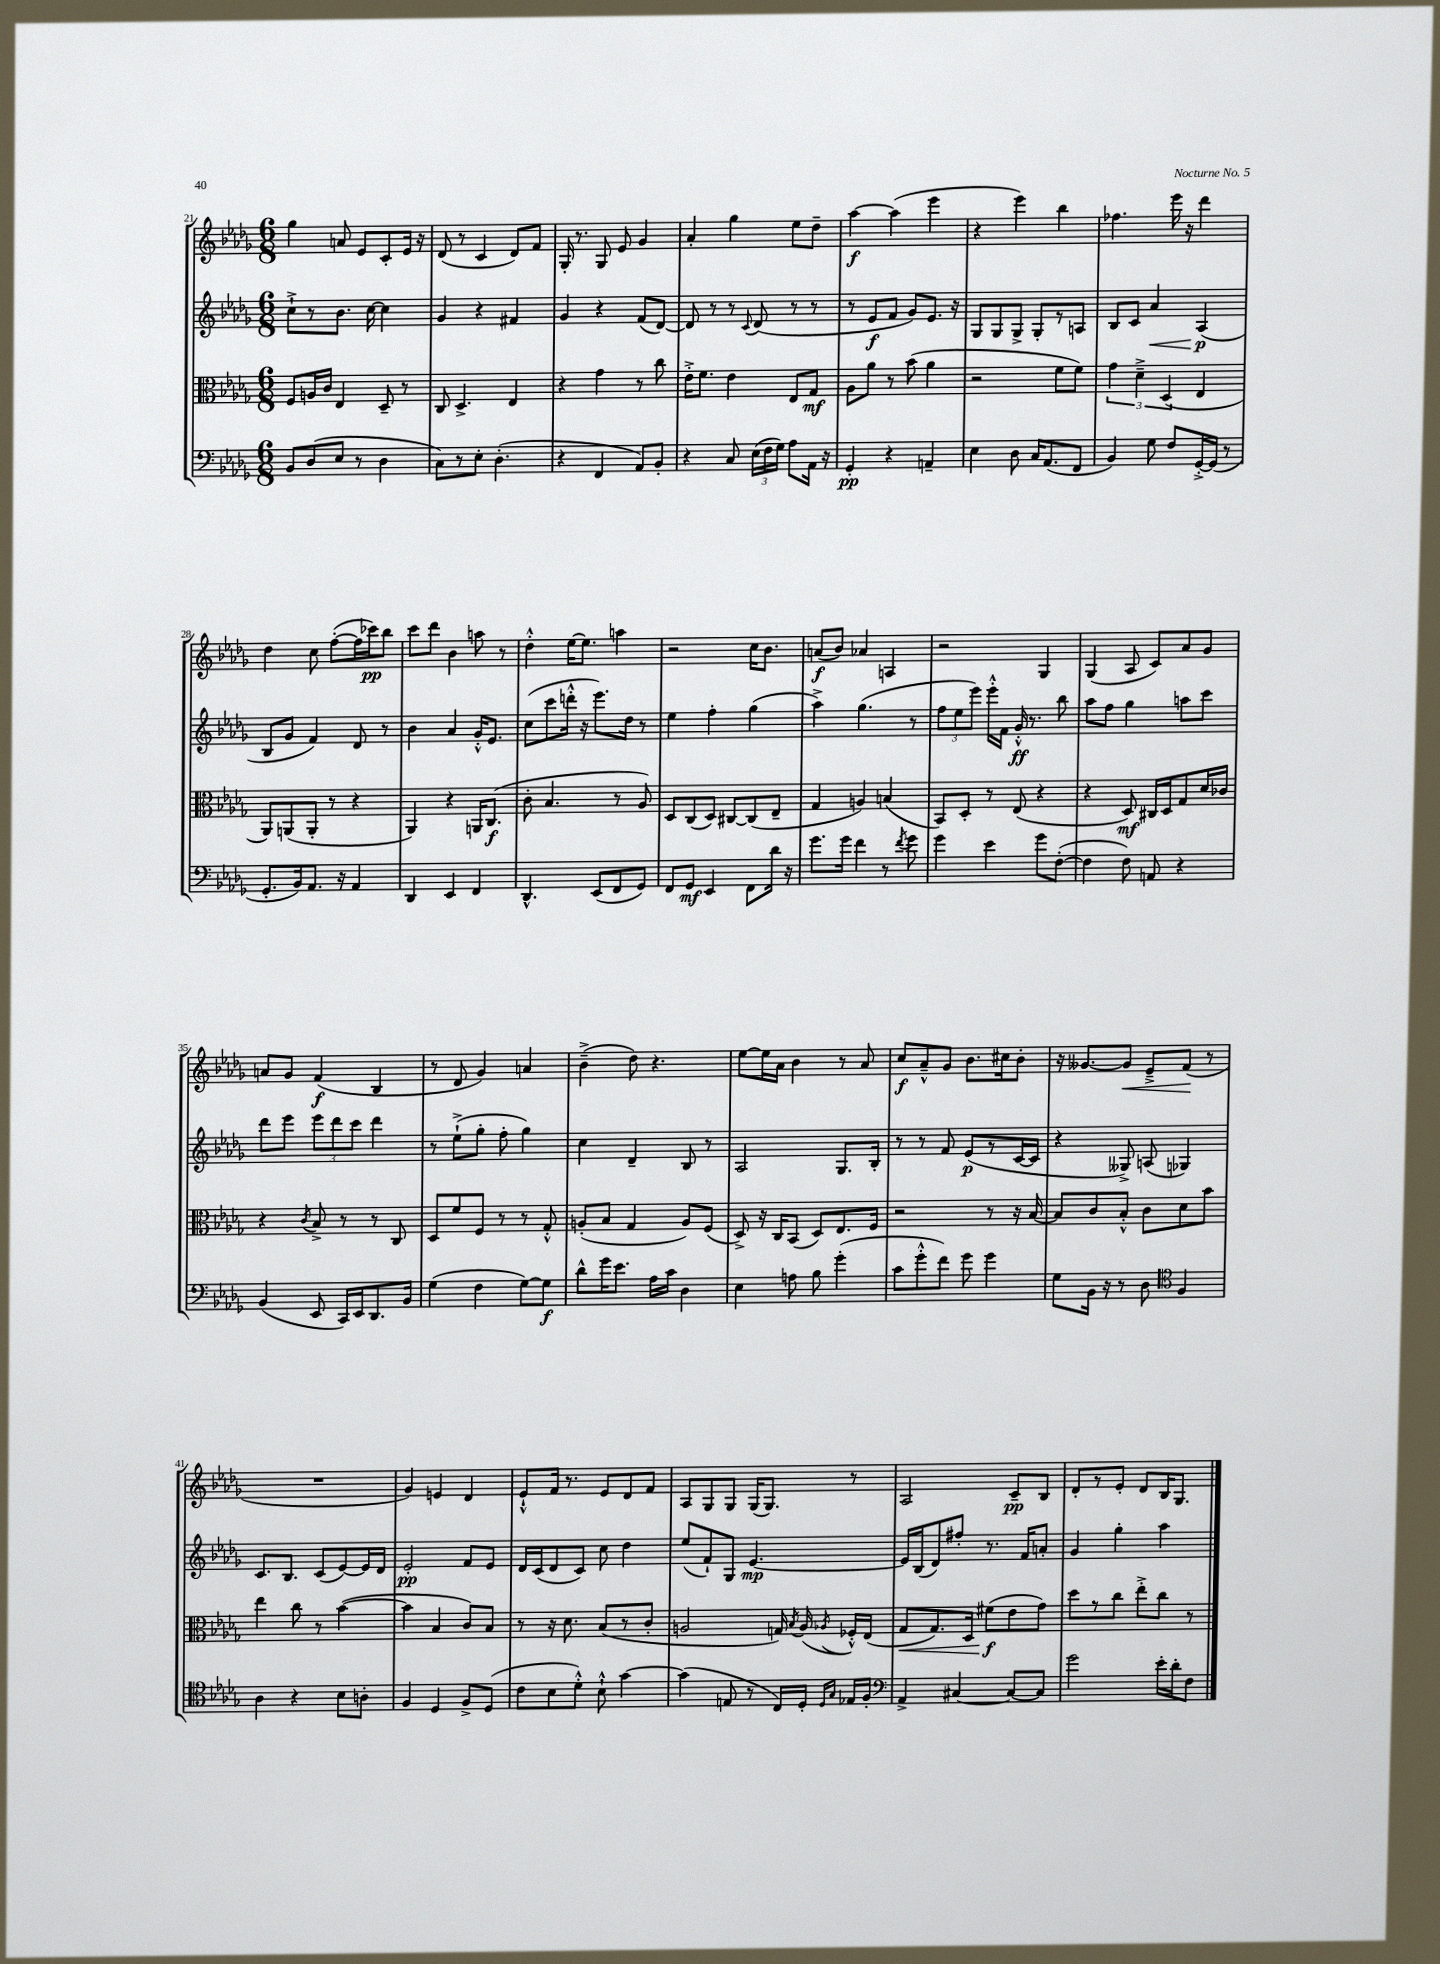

**kern	**dynam	**kern	**dynam	**kern	**dynam	**kern	**dynam
*part4	*part4	*part3	*part3	*part2	*part2	*part1	*part1
*staff4	*staff4	*staff3	*staff3	*staff2	*staff2	*staff1	*staff1
*clefF4	*	*clefC3	*	*clefG2	*	*clefG2	*
*k[b-e-a-d-g-]	*	*k[b-e-a-d-g-]	*	*k[b-e-a-d-g-]	*	*k[b-e-a-d-g-]	*
*M6/8	*	*M6/8	*	*M6/8	*	*M6/8	*
=21	=21	=21	=21	=21	=21	=21	=21
8BB-/L	.	8F/L	.	8cc`^\L	.	4gg-\	.
(8D-/	.	16An/L	.	8r	.	.	.
.	.	16c/JJ	.	.	.	.	.
8E-/J	.	4E-/	.	8.b-\J	.	8an/	.
8r	.	.	.	.	.	8e-/L	.
.	.	.	.	[16cc\	.	.	.
4D-\	.	8D-~/	.	4cc\]	.	8c'/	.
.	.	8r	.	.	.	16e-/Jk	.
.	.	.	.	.	.	16r	.
=22	=22	=22	=22	=22	=22	=22	=22
8C\L)	.	8C/	.	4g-/	.	(8d-/	.
8r	.	4.D-^/	.	.	.	8r	.
8E-'\J	.	.	.	4r	.	4c/	.
(4.D-'\	.	.	.	.	.	.	.
.	.	4E-/	.	4f#X/	.	8d-/L)	.
.	.	.	.	.	.	8f/J	.
=23	=23	=23	=23	=23	=23	=23	=23
4r	.	4r	.	4g-/	.	16G-'/	.
.	.	.	.	.	.	8.r	.
4FF/	.	4g-\	.	4r	.	8G-/	.
.	.	.	.	.	.	8e-/	.
8AA-/L)	.	8r	.	(8f/L	.	4g-/	.
8BB-'/J	.	8cc\	.	[8d-/J)	.	.	.
=24	=24	=24	=24	=24	=24	=24	=24
4r	.	16e-'^\KL	.	8d-/]	.	4a-'/	.
.	.	8.f\J	.	.	.	.	.
.	.	.	.	8r	.	.	.
8C/	.	4e-\	.	8r	.	4gg-\	.
.	.	.	.	8qqc/	.	.	.
(24E-\LL	.	.	.	(8d-/	.	.	.
24F\	.	.	.	.	.	.	.
24G-\JJ)	.	.	.	.	.	.	.
8A-\L	.	8E-/L	.	8r	.	8ee-\L	.
16AA-\Jk	.	8G-/J	mf	8r	.	8dd-~\J	.
16r	.	.	.	.	.	.	.
=25	=25	=25	=25	=25	=25	=25	=25
4GG-'/	pp	8A-\L	.	8r	.	[4aa-\	f
.	.	8a-\J	.	8e-/L	f	.	.
4r	.	8r	.	8f/J	.	(4aa-\]	.
.	.	(8b-\	.	8g-/L)	.	.	.
4AAn~/	.	4a-\	.	8.e-/J	.	4eee-\	.
.	.	.	.	16r	.	.	.
=26	=26	=26	=26	=26	=26	=26	=26
4E-\	.	2r	.	8G-/L	.	4r	.
.	.	.	.	8G-/	.	.	.
8D-\	.	.	.	8G-^/J	.	4eee-\)	.
16C/KL	.	.	.	8G-'/L	.	.	.
(8.AA-/	.	.	.	.	.	.	.
.	.	8f\L	.	8r	.	4bb-\	.
8FF/J	.	8f\J)	.	8An/J	.	.	.
=27	=27	=27	=27	=27	=27	=27	=27
4BB-/)	.	6g-\	.	8B-/L	.	4.ff-X\	.
.	.	.	.	8c/J	.	.	.
.	.	6d-~^\	.	.	.	.	.
!	!	!	!	!	!LO:HP:b	!	!
8G-\	.	.	.	4a-/	<	.	.
.	.	(6D-/	.	.	.	.	.
8F/L	.	.	.	.	.	16eee-\	.
.	.	.	.	.	.	16r	.
[16GG-'^/L	.	4E-/	.	(4A-/	p	4ddd-\	.
(16GG-/JJ]	.	.	.	.	.	.	.
8r	.	.	.	.	.	.	.
.	.	.	.	.	[	.	.
!!LO:LB:g=z
=28	=28	=28	=28	=28	=28	=28	=28
8.GG-'/L	.	8AA-/L)	.	8B-/L	.	4dd-\	.
.	.	(8AAn/	.	8g-/J	.	.	.
16BB-/k)	.	.	.	.	.	.	.
8.AA-/J	.	8AA'/J	.	4f/)	.	8cc\	.
.	.	8r	.	.	.	([8ff'\L	.
16r	.	.	.	.	.	.	.
4AA-/	.	4r	.	8d-/	.	16ff\L]	.
.	.	.	.	.	.	16ccc-X\J)	pp
.	.	.	.	8r	.	8bb-\J	.
=29	=29	=29	=29	=29	=29	=29	=29
4DD-/	.	4AA-/)	.	4b-\	.	8ccc\L	.
.	.	.	.	.	.	8ddd-\J	.
4EE-/	.	4r	.	4a-/	.	4b-\	.
4FF/	.	16AAn/KL	.	16g-'^^/KL	.	8aan\	.
.	.	(8.C/J	f	8.e-/J	.	.	.
.	.	.	.	.	.	8r	.
=30	=30	=30	=30	=30	=30	=30	=30
4.DD-^^/	.	8c'\	.	(8cc\L	.	4dd-'^^\	.
.	.	4.B-/	.	8ccc\	.	.	.
.	.	.	.	16dddn'^^\Jk	.	[16ee-\KL	.
.	.	.	.	16r	.	8.ee-\J]	.
(8EE-/L	.	.	.	8.eee-\L)	.	.	.
8FF/	.	8r	.	.	.	4aan\	.
.	.	.	.	16dd-\Jk	.	.	.
8GG-/J)	.	8A-/)	.	8r	.	.	.
=31	=31	=31	=31	=31	=31	=31	=31
8FF/L	.	8D-/L	.	4ee-\	.	2r	.
8GG-/J	mf	(8C/	.	.	.	.	.
4EE-/	.	8D-/J)	.	4ff'\	.	.	.
.	.	[8C#X/L	.	.	.	.	.
8FF\L	.	(8C#/]	.	(4gg-\	.	16cc\KL	.
.	.	.	.	.	.	8.b-\J	.
16d-\Jk	.	8E-~/J	.	.	.	.	.
16r	.	.	.	.	.	.	.
=32	=32	=32	=32	=32	=32	=32	=32
8.g-\L	.	4G-/	.	4aa-^\)	.	(8an/L	f
.	.	.	.	.	.	8b-/J)	.
16g-\Jk	.	.	.	.	.	.	.
4f\	.	4An/)	.	(4.gg-\	.	4a-X/	.
8r	.	(4Bn/	.	.	.	4An/	.
8qf/	.	.	.	.	.	.	.
8g-\	.	.	.	8r	.	.	.
=33	=33	=33	=33	=33	=33	=33	=33
4g-\	.	8BB-/L)	.	12ff\L	.	2r	.
.	.	.	.	12ee-\	.	.	.
.	.	8D-'/J	.	.	.	.	.
.	.	.	.	12eee-\J)	.	.	.
4e-\	.	8r	.	16eee-'^^\LL	.	.	.
.	.	.	.	16f\JJ	.	.	.
.	.	(8E-/	.	16g-'^^/	ff	.	.
.	.	.	.	8.r	.	.	.
8g-\L	.	4r	.	.	.	4G-/	.
([8F'\J	.	.	.	8bb-\	.	.	.
=34	=34	=34	=34	=34	=34	=34	=34
4F\]	.	4r	.	8aa-\L	.	(4G-/	.
.	.	.	.	8ff\J	.	.	.
8F\)	.	8D-/)	mf	4gg-\	.	8A-/	.
8AAn/	.	16C#X/LL	.	.	.	8c/L)	.
.	.	16D-/J	.	.	.	.	.
4r	.	8G-/	.	8aan\L	.	8a-/	.
.	.	16d-/L	.	8ccc\J	.	8g-/J	.
.	.	16c-X/JJ	.	.	.	.	.
!!LO:LB:g=z
=35	=35	=35	=35	=35	=35	=35	=35
(4BB-/	.	4r	.	8ddd-\L	.	8an/L	.
.	.	.	.	8eee-\J	.	8g-/J	.
.	.	8qc/	.	.	.	.	.
8EE-/	.	8B-^/	.	12eee-\L	.	(4f/	f
.	.	.	.	12ddd-\	.	.	.
16CC/LL)	.	8r	.	.	.	.	.
.	.	.	.	12ccc\J	.	.	.
16EE-/J	.	.	.	.	.	.	.
8.DD-/	.	8r	.	4ddd-\	.	4B-/	.
.	.	8C/	.	.	.	.	.
16BB-/Jk	.	.	.	.	.	.	.
=36	=36	=36	=36	=36	=36	=36	=36
(4G-\	.	8D-/L	.	8r	.	8r	.
.	.	8f/	.	(8ee-`^\L	.	8d-/	.
4F\	.	8F/J	.	8gg-'\J	.	4g-/)	.
.	.	8r	.	8ff'\	.	.	.
[8G-\L)	.	8r	.	4gg-\)	.	4an/	.
8G-\J]	f	8G-'^^/	.	.	.	.	.
=37	=37	=37	=37	=37	=37	=37	=37
8d-^^\L	.	(8An'/L	.	4cc\	.	(4b-~^\	.
16g-\K	.	8B-/J	.	.	.	.	.
8.e-\J	.	.	.	.	.	.	.
.	.	4G-/	.	4d-~/	.	8dd-\)	.
16A-\LL	.	.	.	.	.	4.r	.
16c\JJ	.	.	.	.	.	.	.
4D-\	.	8A/L)	.	8B-/	.	.	.
.	.	(8F/J	.	8r	.	.	.
=38	=38	=38	=38	=38	=38	=38	=38
4E-\	.	8D-^/)	.	2A-/	.	[8ee-\L	.
.	.	16r	.	.	.	16ee-\L]	.
.	.	16C/KL	.	.	.	16a-\JJ	.
8An\	.	(8BB-/J	.	.	.	4b-\	.
8B-\	.	8D-/L)	.	.	.	.	.
(4g-'\	.	8.E-/	.	8.G-/L	.	8r	.
.	.	.	.	.	.	8a-/	.
.	.	16F/Jk	.	16B-'/Jk	.	.	.
=39	=39	=39	=39	=39	=39	=39	=39
8c\L	.	2r	.	8r	.	8cc/L	f
8g-'^^\	.	.	.	8r	.	8a-~^^/	.
8f\J)	.	.	.	8f/	.	8g-/J	.
8g-\	.	.	.	(8e-/L	p	8.b-\L	.
4g-\	.	8r	.	8r	.	.	.
.	.	.	.	.	.	16cc#X\k	.
.	.	16r	.	[16c/L	.	8b-'\J	.
.	.	[16B-/	.	16c/JJ]	.	.	.
=40	=40	=40	=40	=40	=40	=40	=40
8G-\L	.	8B-/L]	.	4r	.	16r	.
.	.	.	.	.	.	[8.g--X/L	.
16BB-\Jk	.	8c/	.	.	.	.	.
16r	.	.	.	.	.	.	.
!	!	!	!	!	!	!	!LO:HP:b
8r	.	8B-'^^/J	.	8G--X^/)	.	8g--/J]	<
8D-\	.	8c\L	.	(8An/	.	8e-~^/L	.
*clefC4	*	*	*	*	*	*	*
4F/	.	8d-\	.	4G-X/)	.	(8f/J	.
.	.	8b-\J	.	.	.	8r	[
!!LO:LB:g=z
=41	=41	=41	=41	=41	=41	=41	=41
4A-\	.	4ee-\	.	8.c/L	.	2.r	.
.	.	.	.	8.B-/J	.	.	.
4r	.	8cc\	.	.	.	.	.
.	.	8r	.	(8c/L	.	.	.
8B-\L	.	([4b-\	.	[8e-/)	.	.	.
8An'\J	.	.	.	16e-/L]	.	.	.
.	.	.	.	16d-/JJ	.	.	.
=42	=42	=42	=42	=42	=42	=42	=42
4F/	.	4b-\]	.	2e-'/	pp	4g-/)	.
4D-/	.	4B-/	.	.	.	4en/	.
8F^/L	.	8c/L)	.	8f/L	.	4d-/	.
(8D-/J	.	8B-/J	.	8e-/J	.	.	.
=43	=43	=43	=43	=43	=43	=43	=43
8c\L	.	8r	.	16d-/LL	.	8e-`^^/L	.
.	.	.	.	(16c/J	.	.	.
8B-\	.	16r	.	8d-/	.	16f/Jk	.
.	.	8.d-\	.	.	.	8.r	.
8d-'^^\J)	.	.	.	8c/J)	.	.	.
8B-`^^\	.	(8B-/L	.	8cc\	.	8e-/L	.
[4g-\	.	8r	.	4dd-\	.	8d-/	.
.	.	8c'/J	.	.	.	8f/J	.
=44	=44	=44	=44	=44	=44	=44	=44
(4g-\]	.	2An/	.	(8ee-/L	.	8A-/L	.
.	.	.	.	8f`/)	.	8G-/	.
8En/	.	.	.	8G-/J	.	8G-/J	.
8r	.	.	.	[4.e-/	mp	(16G-/KL	.
.	.	.	.	.	.	8.G-/J)	.
16C/LL)	.	16Gn/)	.	.	.	.	.
.	.	8qB-/	.	.	.	.	.
16D-'/JJ	.	(16A/	.	.	.	.	.
16qqD-/LL	.	.	.	.	.	.	.
16qqG-/JJ	.	8qA-X/	.	.	.	.	.
16E-X/LL	.	16F-X'^^/LL)	.	.	.	8r	.
16F'/JJ	.	(16E-/JJ	.	.	.	.	.
=45	=45	=45	=45	=45	=45	=45	=45
*clefF4	*	*	*	*	*	*	*
!	!	!	!LO:HP:b	!	!	!	!
4AA-^/	.	8G-/L	<	16e-/LL]	.	2A-/	.
.	.	.	.	(16B-/J	.	.	.
.	.	8.G-/)	.	8d-/)	.	.	.
[4C#X/	.	.	.	8ff#X'/J	.	.	.
.	.	16D-/Jk	.	.	.	.	.
.	.	(8f#X\L	f	8.r	.	.	.
8C#/L_	.	8e-\	[	.	.	8c~/L	pp
.	.	.	.	16f/KL	.	.	.
8C#/J]	.	8g-\J)	.	8an'/J	.	8B-/J	.
=46	=46	=46	=46	=46	=46	=46	=46
2g-\	.	8dd-\L	.	4g-/	.	8d-'/L	.
.	.	8r	.	.	.	8r	.
.	.	8cc\J	.	4gg-'\	.	8e-'/J	.
.	.	8ee-'^\L	.	.	.	8d-/L	.
16e-'\LL	.	8cc\J	.	4aa-\	.	16B-/K	.
16d-'\J	.	.	.	.	.	8.G-/J	.
8F\J	.	8r	.	.	.	.	.
==	==	==	==	==	==	==	==
*-	*-	*-	*-	*-	*-	*-	*-
